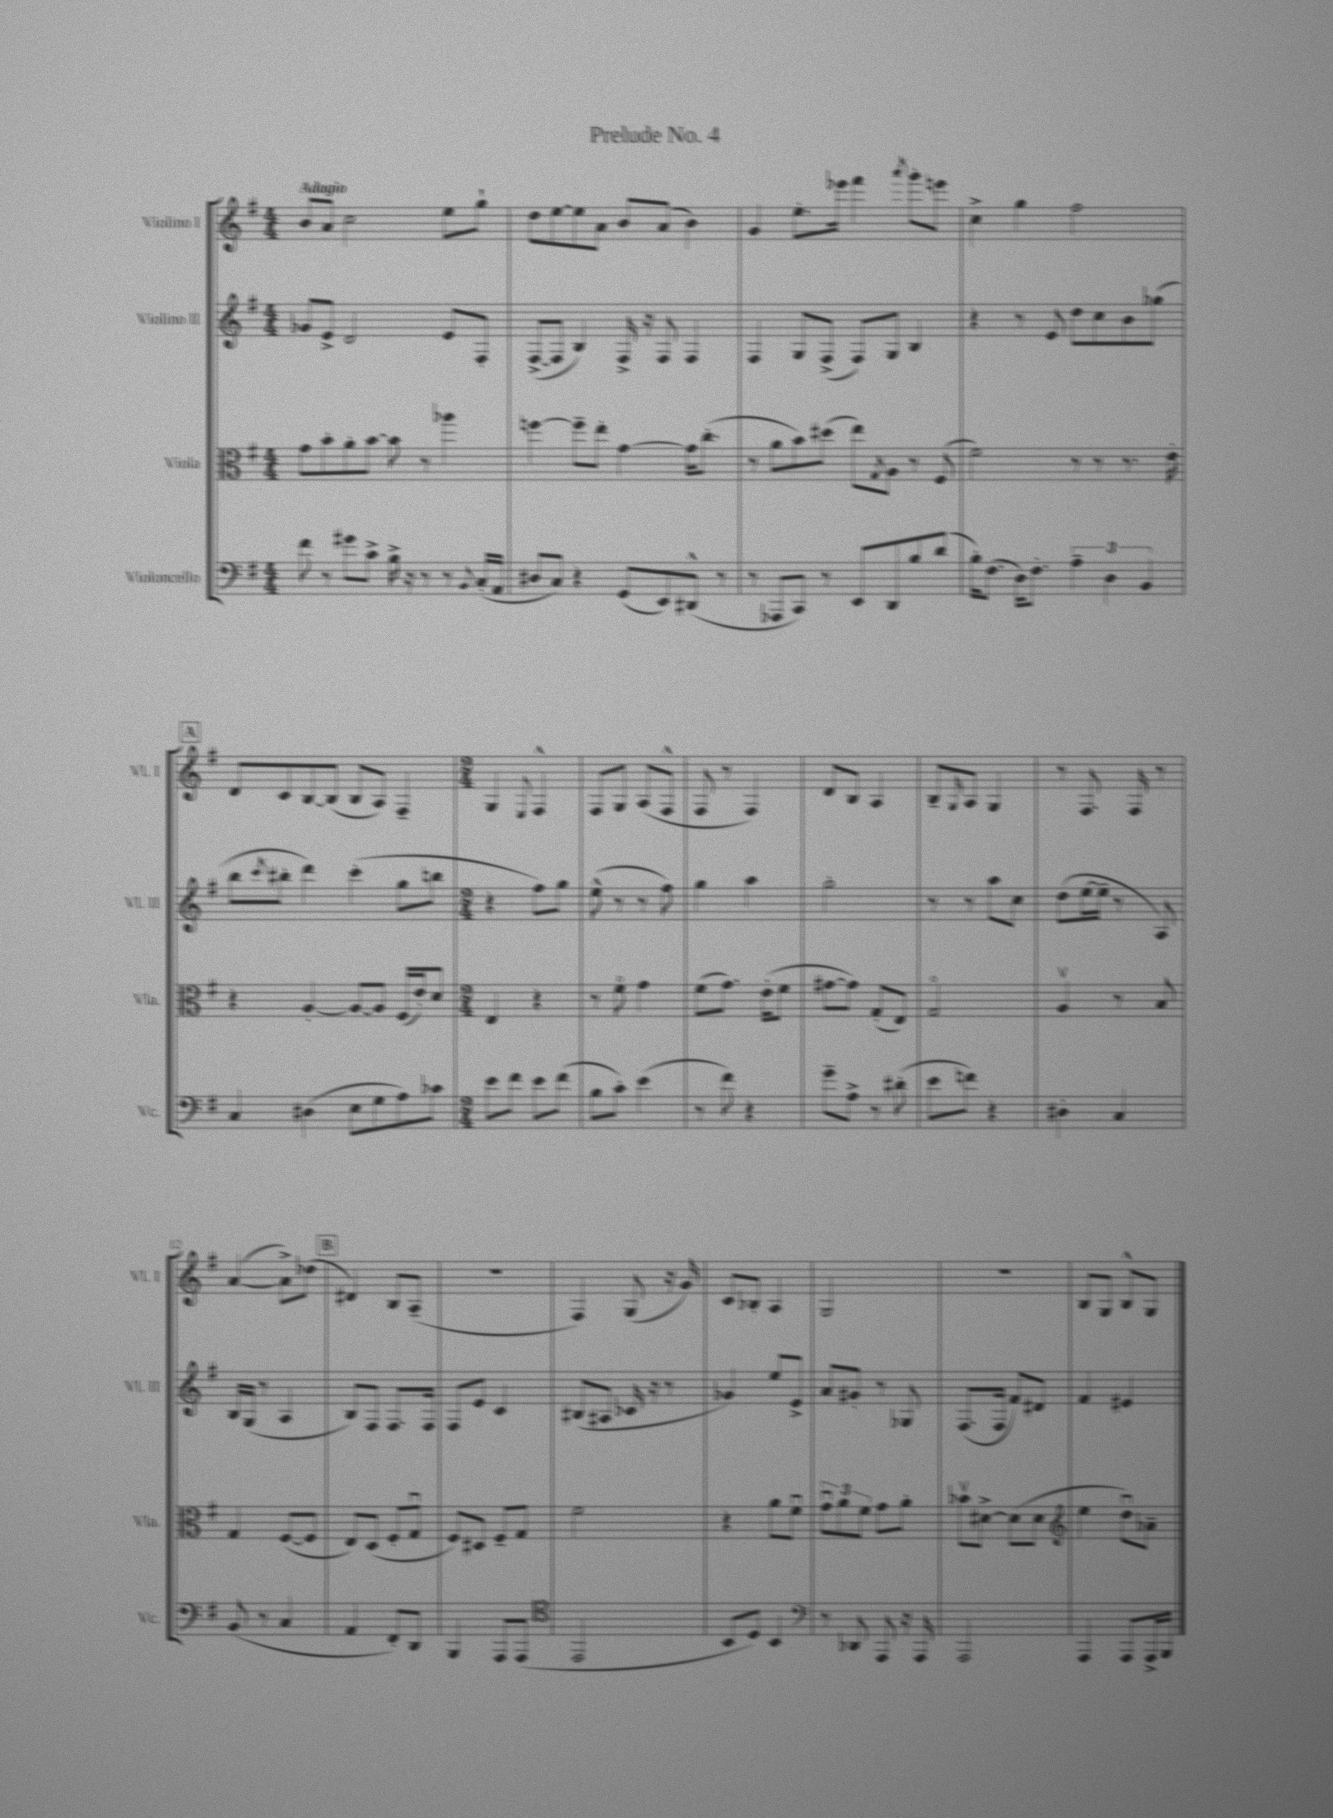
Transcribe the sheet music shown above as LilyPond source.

\header { title = "Prelude No. 4" }
<<
\new StaffGroup <<
\new Staff = "s0" \with { instrumentName = "Violino I" shortInstrumentName = "Vl. I" } {
    \clef treble \key g \major \numericTimeSignature \time 4/4 \tempo "Adagio"
    b'8 a'8 c''2 e''8 g''8-! |
    d''8 e''8~ e''8 a'8 b'8 a'8( b'4) |
    g'4 e''8.-. ees'''16 fis'''4 \acciaccatura { a'''8 } g'''8-. e'''8 |
    c''4-> g''4 fis''2 |
    \mark \markup { \box "A" } d'8 c'8 b8~ b8( b8 a8) fis4-- |
    \numericTimeSignature \time 2/4 g4 \appoggiatura { e8 } fis4-^ |
    fis8 g8 a8( fis8-^ |
    fis8 r8 fis4) |
    d'8 b8 a4 |
    b8-- \grace { g16 } a8 g4 |
    r8 fis8. fis16 r8 |
    a'4~( a'8->) des''8( |
    \mark \markup { \box "B" } dis'4) b8 a8--( |
    r2 |
    fis4) g8( r16 g'16) |
    c'8 bes8-. a4 |
    g2 |
    r2 |
    b8 g8 b8-^ g8 \bar "|." |
}
\new Staff = "s1" \with { instrumentName = "Violino II" shortInstrumentName = "Vl. II" } {
    \clef treble \key g \major \numericTimeSignature \time 4/4
    ges'8 e'8-> d'2 e'8 fis8-. |
    fis8~->( fis8 b4) fis16-> r16 fis8 fis4 |
    fis4 g8 fis8->( fis8) g8 b4 |
    r4 r8 e'8 d''8 c''8 b'8 ges''8( |
    \mark \markup { \box "A" } b''8 \acciaccatura { c'''8 } bis''8-. d'''4) c'''4-.( g''8 b''8 |
    \numericTimeSignature \time 2/4 r4 fis''8) g''8 |
    e''8-^( r8 r8 fis''8) |
    g''4 a''4 |
    g''2-. |
    r8 r8 a''8 c''8 |
    d''8( e''16~ e''16-- r8 a8) |
    b16 g16( r8 a4 |
    \mark \markup { \box "B" } b8) fis8 fis8. fis16 |
    fis8 e'8 c'4 |
    bis8( ais8 ces'16 r16 r8 |
    ges'4) e''8 e'8-> |
    a'8 gis'8-. r8 ges8 |
    fis8.( fis16 fis'8) dis'8 |
    fis'4 eis'4 \bar "|." |
}
\new Staff = "s2" \with { instrumentName = "Viola" shortInstrumentName = "Vla." } {
    \clef alto \key g \major \numericTimeSignature \time 4/4
    g'8 b'8-. a'8-. b'8~ b'8 r8 aes''4 |
    f''4~ f''8-- e''8-. g'4~ g'16 c''8.-.( |
    r8 a'8 b'8) dis''8( e''8) \acciaccatura { g8 } a8 r8 fis8( |
    fis'2) r8 r8 r8. e'16-. |
    \mark \markup { \box "A" } r4 a4~-. a8~ a8 fis16( e'16-.) d'8 |
    \numericTimeSignature \time 2/4 e4 r4 |
    r8 fis'8\flageolet g'4 |
    fis'8( g'8.) e'16-.( fis'8 |
    gis'8~ gis'8) g8-.( e8) |
    g2\flageolet |
    a4\upbow r8 b8 |
    g4 fis8~( fis8 |
    \mark \markup { \box "B" } e8) d8( fis8-. g8\downbow |
    fis8) dis8 fis8-- g8 |
    fis'2 |
    r4 a'8 fis'8\downbow |
    \tuplet 3/2 { g'8\downbow a'8 fis'8 } g'8 a'8-. |
    bes'8\upbow dis'8~-> dis'8( dis'8 |
    \clef treble e''4 d''8\downbow) aes'8-- \bar "|." |
}
\new Staff = "s3" \with { instrumentName = "Violoncello" shortInstrumentName = "Vc." } {
    \clef bass \key g \major \numericTimeSignature \time 4/4
    fis'8 r8 gis'8 c'8-> b16-> r16 r8 r8 \appoggiatura { b,8 } c16-.( a,16 |
    dis8 c8) r4 g,8( e,8) dis,8-^( r8 |
    r8 aes,,8 c,8) r8 e,8 d,8 b8 d'8( |
    b16-.) fis8.( d16) fis8.-. \tuplet 3/2 { a4-- d4 b,4 } |
    \mark \markup { \box "A" } c4 dis4( e8 g8 a8) ces'8 |
    \numericTimeSignature \time 2/4 e'8 fis'8 e'8 fis'8( |
    b8 c'8-.) e'4( |
    r8 fis'8) r4 |
    g'8-- a8-> r8 dis'8-.( |
    e'8 f'8) r4 |
    dis4-. c4 |
    b,8( r8 c4 |
    \mark \markup { \box "B" } a,4 fis,8-.) d,8 |
    b,,4 a,,8 a,,8( |
    \clef tenor e,2 |
    b,8 d8) b,4 |
    \clef bass r8 des,8 a,,8 r16 a,,16 |
    a,,2 |
    a,,4 a,,8 a,,16-> b,,16 \bar "|." |
}
>>
>>
